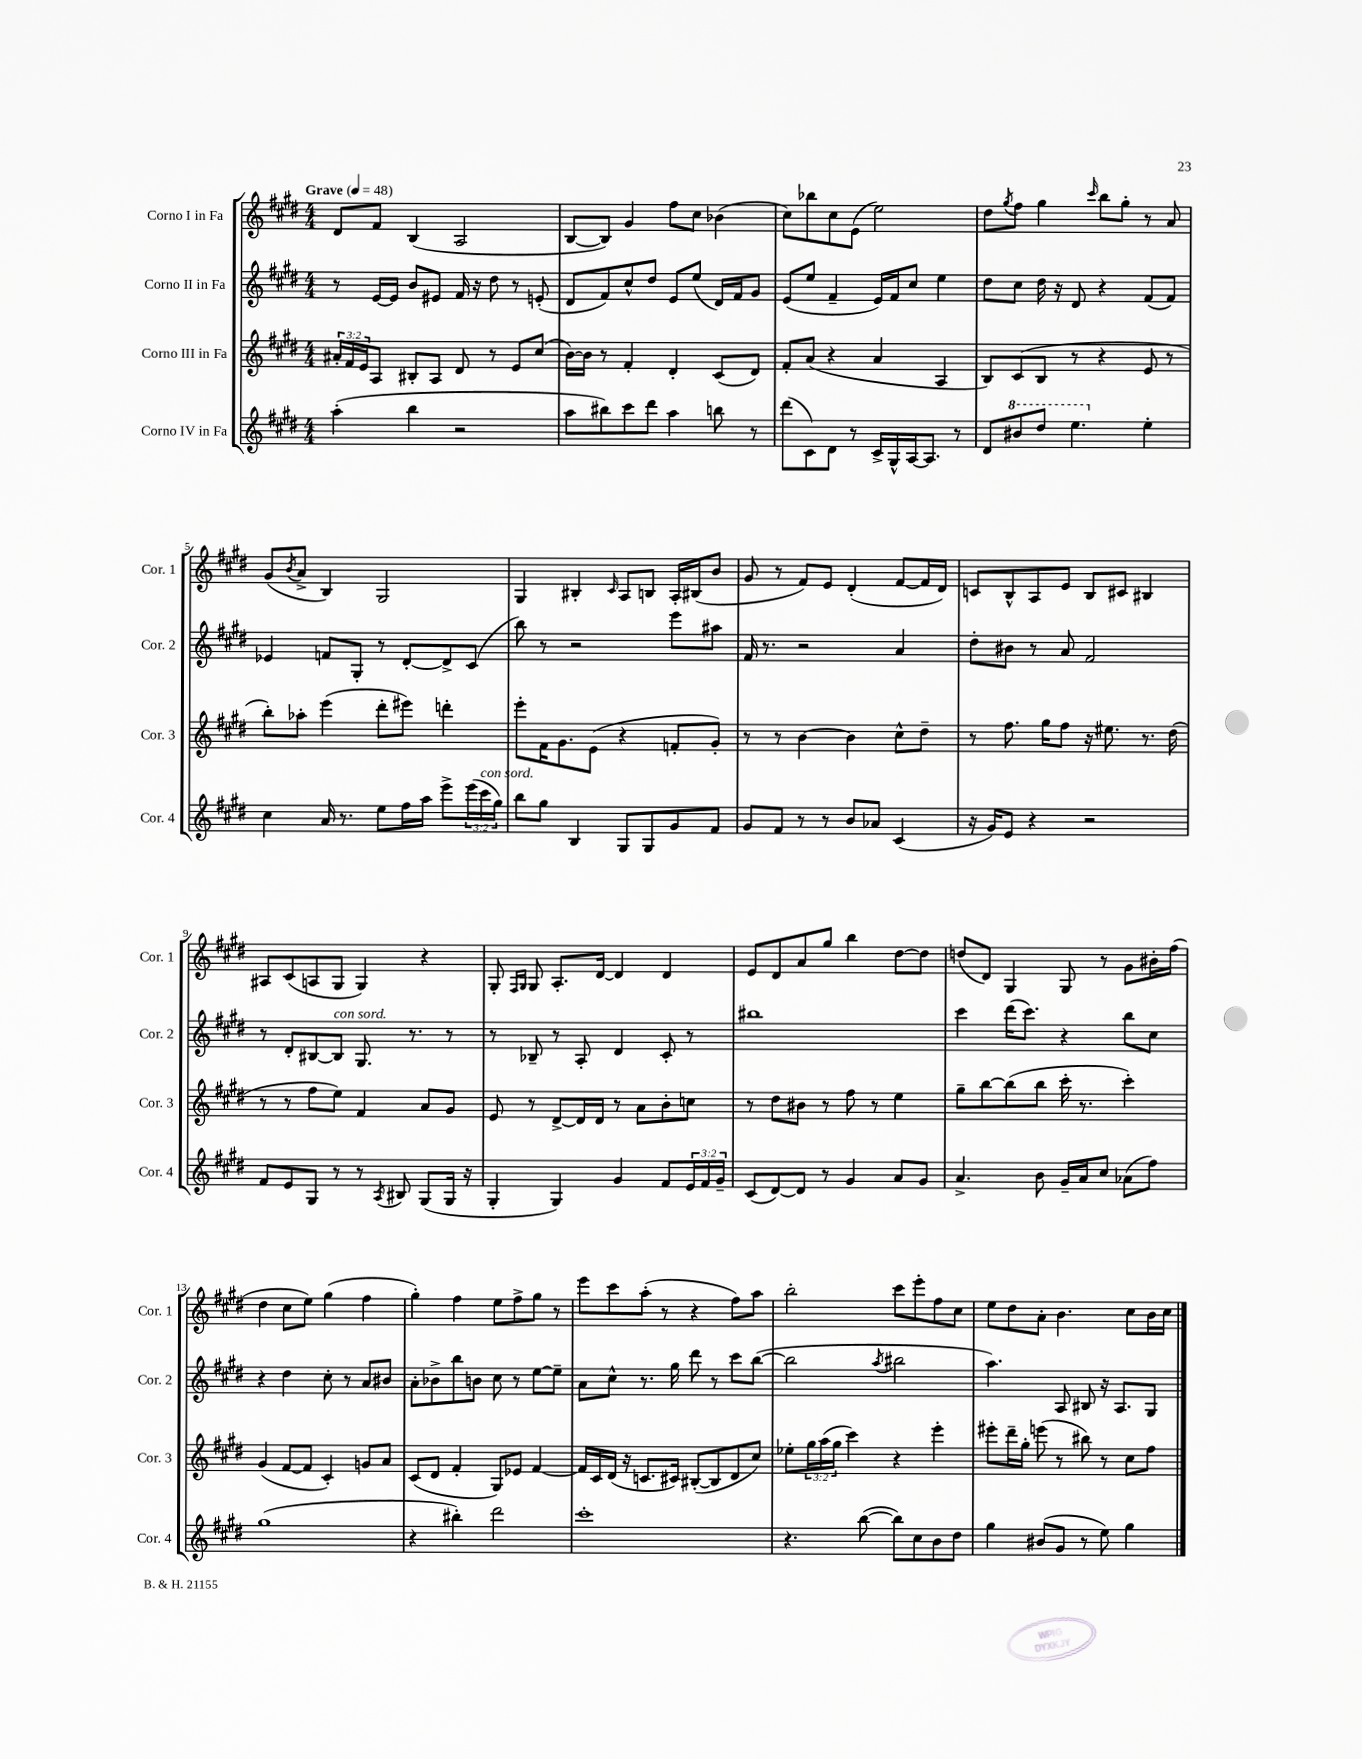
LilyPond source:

<<
\new StaffGroup <<
\new Staff = "s0" \with { instrumentName = "Corno I in Fa" shortInstrumentName = "Cor. 1" } {
    \clef treble \key e \major \numericTimeSignature \time 4/4 \tempo "Grave" 4 = 48
    dis'8 fis'8 b4( a2 |
    b8~ b8) gis'4 fis''8 cis''8 bes'4( |
    cis''8) bes''8 cis''8 e'8( e''2) |
    dis''8 \acciaccatura { gis''8 } fis''8 gis''4 \grace { cis'''16 } b''8 gis''8-. r8 a'8 |
    gis'8( \acciaccatura { b'8 } a'8-> b4) gis2 |
    gis4 bis4-. \grace { cis'16 } a8 b8 a16-. bis16( b'8 |
    gis'8 r8 fis'8) e'8 dis'4-.( fis'8~ fis'16 dis'16) |
    c'8 b8-^ a8 e'8 b8 cis'8 bis4 |
    ais8 cis'8( a8 gis8 gis4) r4 |
    gis8-. \grace { fis16 gis16 } gis8 a8.-. dis'16~ dis'4 dis'4 |
    e'8 dis'8 a'8 gis''8 b''4 dis''8~ dis''8 |
    d''8( dis'8) gis4 gis8 r8 gis'8 bis'16-. fis''16( |
    dis''4 cis''8 e''8) gis''4( fis''4 |
    gis''4-.) fis''4 e''8 fis''8-> gis''8 r8 |
    e'''8 cis'''8 a''8-.( r8 r4 fis''8) a''8 |
    b''2-. cis'''8 e'''8-. fis''8 cis''8 |
    e''8 dis''8 a'8-. b'4. cis''8 b'16 cis''16 \bar "|." |
}
\new Staff = "s1" \with { instrumentName = "Corno II in Fa" shortInstrumentName = "Cor. 2" } {
    \clef treble \key e \major \numericTimeSignature \time 4/4
    r8 e'16~ e'16 b'8 eis'8 fis'16 r16 dis''8 r8 e'8-.( |
    dis'8 fis'8) cis''8-^ dis''8 e'8 e''8( dis'16) fis'16 gis'8 |
    e'8( e''8 fis'4-- e'16) fis'16 cis''8 e''4 |
    dis''8 cis''8 dis''16 r16 dis'8 r4 fis'8( fis'8) |
    ees'4 f'8 gis8-. r8 dis'8~-. dis'8-> cis'8( |
    b''8) r8 r2 e'''8 ais''8 |
    fis'16 r8. r2 a'4 |
    dis''8-. bis'8 r8 a'8 fis'2 |
    r8 dis'8-. bis8~ bis8^\markup { \italic "con sord." } gis8. r8. r8 |
    r8 bes8-- r8 a8-. dis'4 cis'8-. r8 |
    bis''1 |
    cis'''4 dis'''16( cis'''8.) r4 b''8 cis''8 |
    r4 dis''4 cis''8-. r8 a'8 bis'8 |
    a'8-. bes'8-> b''8 b'8 cis''8 r8 e''8~ e''8-- |
    a'8 cis''8-^ r8. gis''16 dis'''8 r8 cis'''8 b''8~( |
    b''2 \acciaccatura { a''8 } bis''2 |
    a''4.) a8 bis8 r16 a8. gis8 \bar "|." |
}
\new Staff = "s2" \with { instrumentName = "Corno III in Fa" shortInstrumentName = "Cor. 3" } {
    \clef treble \key e \major \numericTimeSignature \time 4/4 \override Staff.TupletNumber.text = #tuplet-number::calc-fraction-text
    \tuplet 3/2 { ais'16-. fis'16 e'16 } a8 bis8-. a8 dis'8 r8 e'8 cis''8( |
    b'16~) b'16 r8 fis'4-. dis'4-. cis'8( dis'8) |
    fis'8-. a'8( r4 a'4 a4 |
    b8) cis'8( b8 r8 r4 e'8 r8 |
    b''8-.) aes''8-. e'''4( dis'''8-. eis'''8) d'''4-. |
    e'''8-. fis'16 gis'8. e'8( r4 f'8-. gis'8-.) |
    r8 r8 b'4~ b'4 cis''8-^ dis''8-- |
    r8 fis''8. gis''16 fis''8 r16 eis''8. r8. dis''16( |
    r8 r8 fis''8 e''8) fis'4 a'8 gis'8 |
    e'8 r8 dis'8~-> dis'16 dis'16 r8 a'8 b'8-. c''8 |
    r8 dis''8 bis'8 r8 fis''8 r8 e''4 |
    gis''8-- b''8~ b''8( b''8 cis'''16-. r8. cis'''4-.) |
    gis'4( fis'8~ fis'8 cis'4-.) g'8 a'8 |
    cis'8( dis'8 fis'4-. gis8) ees'8 fis'4~ |
    fis'16 cis'16 dis'16( r16 c'8. cis'16) bis8~-.( bis8 dis'8 cis''8) |
    ees''8-. \tuplet 3/2 { gis''16 a''16( gis''16 } cis'''4) r4 e'''4-. |
    eis'''8-. dis'''16-- gis''16-. e'''8( r8 bis''8) r8 cis''8 fis''8 \bar "|." |
}
\new Staff = "s3" \with { instrumentName = "Corno IV in Fa" shortInstrumentName = "Cor. 4" } {
    \clef treble \key e \major \numericTimeSignature \time 4/4 \override Staff.TupletNumber.text = #tuplet-number::calc-fraction-text
    a''4-.( b''4 r2 |
    a''8 bis''8) cis'''8 dis'''8 a''4 b''8 r8 |
    dis'''8( cis'8) dis'8 r8 cis'16-> gis16-^ a16~ a8. r8 |
    dis'8 \ottava #1 bis''8 dis'''8 e'''4. \ottava #0 e''4-. |
    cis''4 a'16 r8. e''8 fis''16 a''16 e'''8-> \tuplet 3/2 { e'''16( cis'''16^\markup { \italic "con sord." } gis''16) } |
    b''8 gis''8 b4 gis8 gis8 gis'8 fis'8 |
    gis'8 fis'8 r8 r8 b'8 aes'8 cis'4( |
    r16 gis'16) e'8 r4 r2 |
    fis'8 e'8 gis8 r8 r8 \acciaccatura { a8 } bis8 gis8( gis16 r16 |
    gis4-. gis4) gis'4 fis'8 \tuplet 3/2 { e'16 fis'16 gis'16-- } |
    cis'8( dis'8~) dis'8 r8 gis'4 a'8 gis'8 |
    a'4.-> b'8 gis'16-- a'16 cis''8 aes'8( fis''8) |
    gis''1( |
    r4 bis''4-.) dis'''2 |
    cis'''1-. |
    r4. b''8~( b''8) cis''8 b'8 dis''8 |
    gis''4 bis'8( gis'8 r8 e''8) gis''4 \bar "|." |
}
>>
>>
